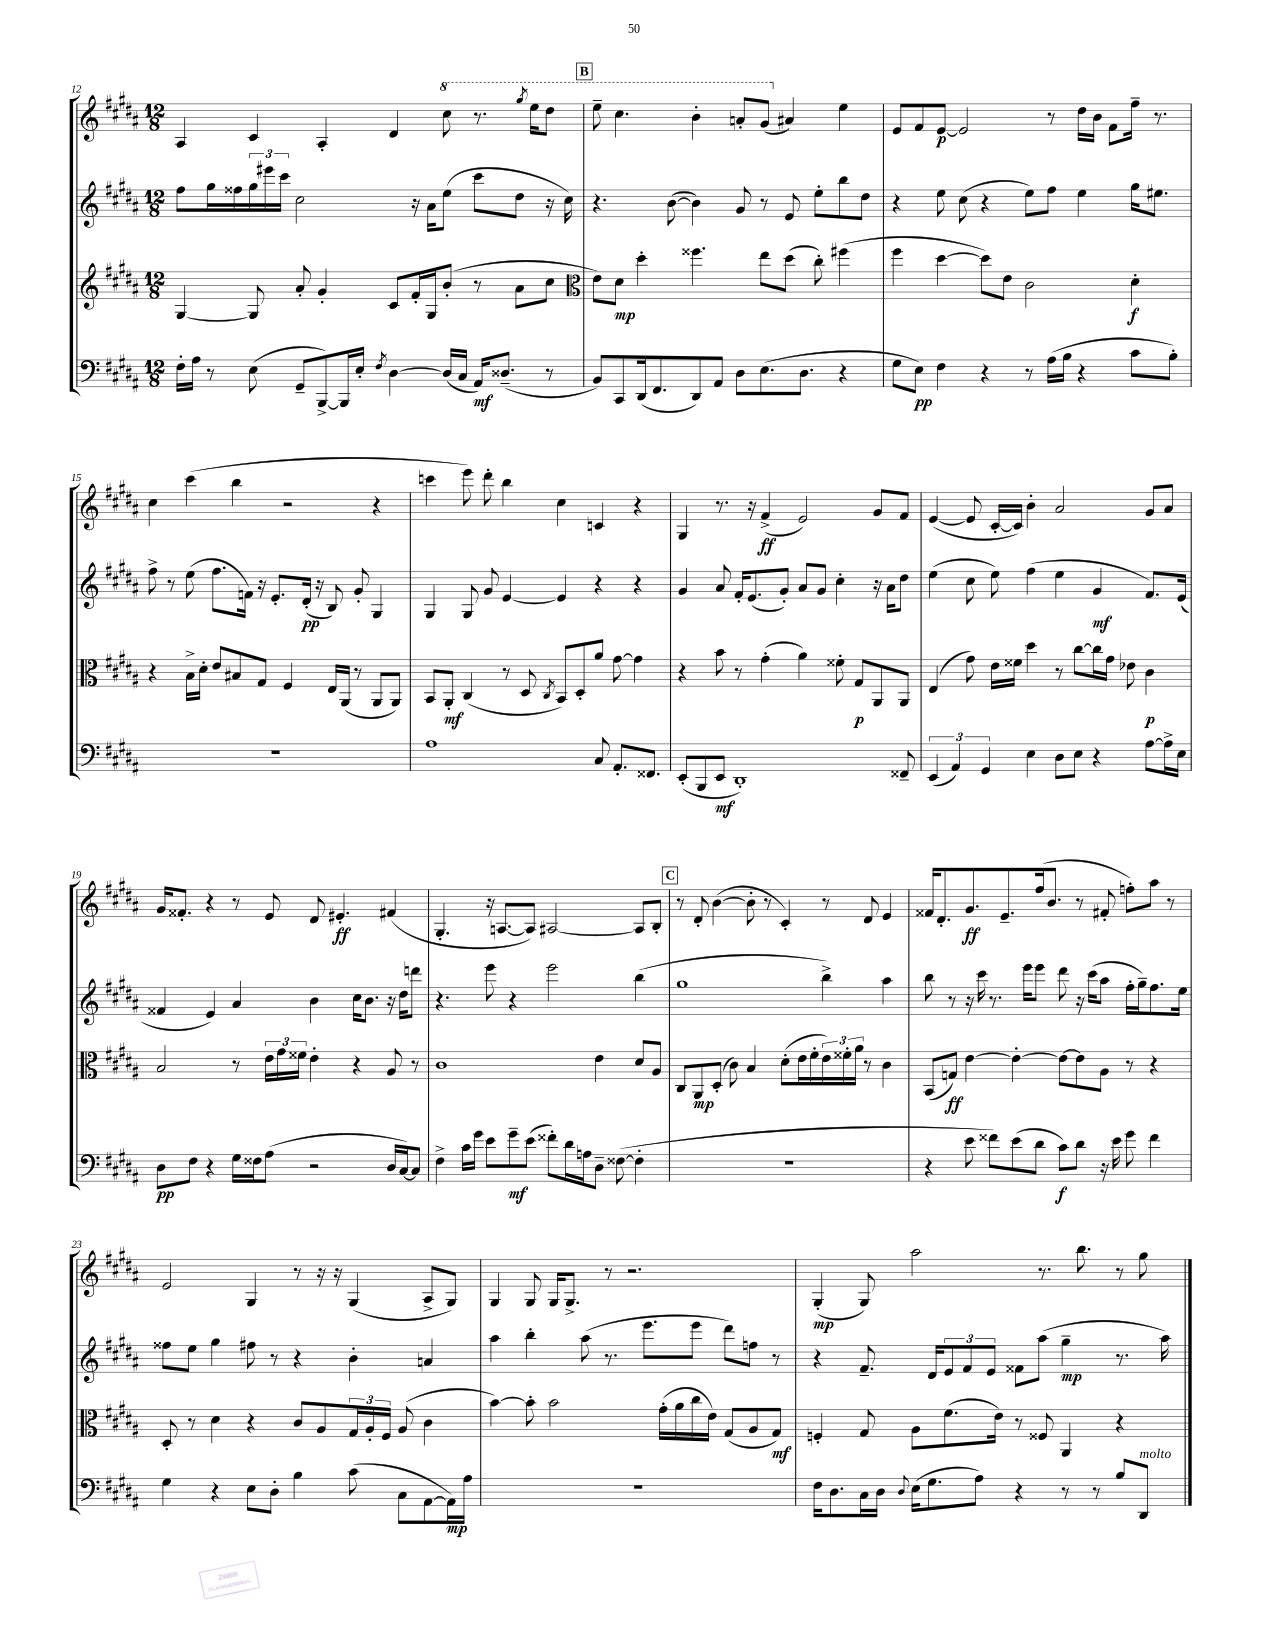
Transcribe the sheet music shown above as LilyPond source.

<<
\new StaffGroup <<
\new Staff = "s0" {
    \clef treble \key b \major \numericTimeSignature \time 12/8
    ais4 cis'4 ais4-. dis'4 \ottava #1 cis'''8 r8. \acciaccatura { gis'''8 } e'''16 dis'''8 |
    \mark \markup { \box "B" } e'''8-- cis'''4. b''4-. a''8-. gis''8( \ottava #0 ais'!4) e''4 |
    e'8 fis'8 e'8~\p e'2 r8 dis''16 b'16 fis'8 fis''16-- r8. |
    cis''4 cis'''4( b''4 r2 r4 |
    c'''4 e'''8) dis'''8-. b''4 cis''4 c'4 r4 |
    gis4 r8. r16 fis'4->\ff( e'2) gis'8 fis'8 |
    e'4~( e'8 cis'16~-. cis'16) b'4-. ais'2 gis'8 ais'8 |
    gis'16 fisis'8.-. r4 r8 e'8 dis'8 eis'4.-.\ff fis'4( |
    gis4.-. r16 a8.~ a8) ais2~ ais8 b8-. |
    \mark \markup { \box "C" } r8 dis'8-. b'4~( b'8-. r8 cis'4-.) r8 dis'8 e'4 |
    fisis'16 dis'8.-. gis'8.\ff e'8.-- fis''16( b'8. r8 fis'8-. f''8-.) ais''8 r8 |
    e'2 gis4 r8 r16 r16 gis4( ais8-> gis8) |
    gis4 gis8 gis16 gis8.-> r8 r2. |
    gis4-.\mp( gis8) ais''2 r8. b''8. r8 gis''8 \bar "|." |
}
\new Staff = "s1" {
    \clef treble \key b \major \numericTimeSignature \time 12/8
    fis''8 gis''16 fisis''16 \tuplet 3/2 { gis''16 eis'''16 cis'''16 } cis''2 r16 ais'16 e''8( cis'''8 dis''8 r16 cis''16) |
    \mark \markup { \box "B" } r4. b'8~( b'4) gis'8 r8 e'8 e''8-. b''8 dis''8 |
    r4 e''8 cis''8( r4 e''8) fis''8 e''4 gis''16 eis''8. |
    fis''8-> r8 e''8( fis''8. f'16) r16 e'8.-. dis'16-.\pp( r16 b8) gis'8-. gis4 |
    gis4 gis8 gis'8 e'4~ e'4 r4 r4 |
    gis'4 ais'8 fis'16-. e'8.( gis'8-.) ais'8 gis'8 cis''4-. r16 ais'16 dis''8 |
    e''4( cis''8 e''8) fis''4( e''4 gis'4\mf fis'8.) e'16( |
    fisis'4 e'4) ais'4 b'4 cis''16 b'8. r16 dis''16 d'''8 |
    r4. e'''8 r4 e'''2 b''4( |
    \mark \markup { \box "C" } gis''1 b''4->) ais''4 |
    b''8 r8 r16 cis'''16 r8. e'''16 e'''8 dis'''8 r16 cis'''16( ais''8 fis''16-. gis''16--) fis''8. e''16 |
    fisis''8 e''8 gis''4 fis''8 r8 r4 b'4-. a'4 |
    ais''4 b''4-. ais''8( r8. e'''8. e'''8 dis'''8) f''8 r8 |
    r4 fis'8.-- dis'16 \tuplet 3/2 { e'8 fis'8 e'8 } fisis'8 ais''8( gis''4--\mp r8. ais''16) \bar "|." |
}
\new Staff = "s2" {
    \clef treble \key b \major \numericTimeSignature \time 12/8
    gis4~ gis8 ais'8-. gis'4-. cis'8 fis'16-. gis16 b'8-.( r8 ais'8 cis''8 |
    \mark \markup { \box "B" } \clef alto e'8) dis'8\mp dis''4-. fisis''4. e''8 dis''8( cis''8-.) fis''4( |
    fis''4 dis''4~ dis''8) e'8 cis'2 dis'4-.\f |
    r4 b16-> dis'16-. e'8 bis8 gis8 fis4 e16 ais,16( r8 ais,8 ais,8) |
    b,8 ais,8-.\mf cis4( r8 dis8 \acciaccatura { cis8 } b,8) dis8-. ais'8 gis'8~ gis'4 |
    r4 b'8 r8 gis'4-.( ais'4) fisis'8-. gis8\p ais,8 ais,8 |
    e4( gis'8) e'16 fisis'16 dis''4 r8 cis''8~ cis''16 gis'16 ees'8 cis'4\p |
    b2 r8 \tuplet 3/2 { e'16 gis'16 fisis'16 } e'4-. r4 ais8 r8 |
    cis'1 e'4 dis'8 ais8 |
    \mark \markup { \box "C" } cis8 ais,8\mp dis8-.( cis'8) b4 dis'8-.( e'16 fis'16-. \tuplet 3/2 { e'16) fisis'16-. ais'16 } r8 cis'4 |
    b,8( g8\ff) e'4~ e'4~-. e'8~ e'8 ais8 r8 r4 |
    dis8-. r8 dis'4 r4 cis'8 ais8 \tuplet 3/2 { gis16 ais16-. fis16 } ais8( cis'4 |
    b'4~) b'8-. b'2 gis'16-.( ais'16 cis''16 e'16) gis8( ais8 gis8\mf) |
    f4-. gis8 ais8 fis'8.( e'16) r8 fisis8 ais,4 r4 \bar "|." |
}
\new Staff = "s3" {
    \clef bass \key b \major \numericTimeSignature \time 12/8
    fis16-. ais16 r8 e8( gis,8-- b,,8~->) b,,16 e16-. \acciaccatura { fis8 } dis4~ dis16( cis16 ais,16\mf) disis8.--( r8 |
    \mark \markup { \box "B" } b,8) cis,8 dis,16( fis,8. dis,8) ais,8 dis8 e8.( dis8. r4 |
    gis8 e8\pp) fis4 r4 r8 ais16( b16 r4 cis'8 b8-.) |
    R1. |
    ais1 cis8 ais,8.-. fisis,8. |
    e,8-.( b,,8 e,8\mf dis,1-.) fisis,8-- |
    \tuplet 3/2 { e,4( ais,4) gis,4 } e4 dis8 e8 r4 ais8~ ais16-> e16 |
    dis8\pp fis8 r4 gis16 fisis16 ais8( r2 dis16 cis16~) cis8 |
    fis4-> cis'16 gis'16 e'8 gis'8--\mf e'8( fisis'8-.) dis'16 a16 dis8-- fisis8~( fisis4-. |
    \mark \markup { \box "C" } R1. |
    r4 e'8 fisis'8) e'8( dis'8 cis'8\f) dis'8 r16 e'16 gis'8 fisis'4 |
    gis4 r4 e8 dis8-. b4 cis'8( cis8 ais,8~ ais,16\mp) ais16 |
    R1. |
    fis16 dis8. cis16 dis16 \appoggiatura { dis8 } e16( gis8. ais8) r4 r8 r8 b8 dis,8^\markup { \italic "molto" } \bar "|." |
}
>>
>>
\layout { \context { \Score currentBarNumber = #12 } }
